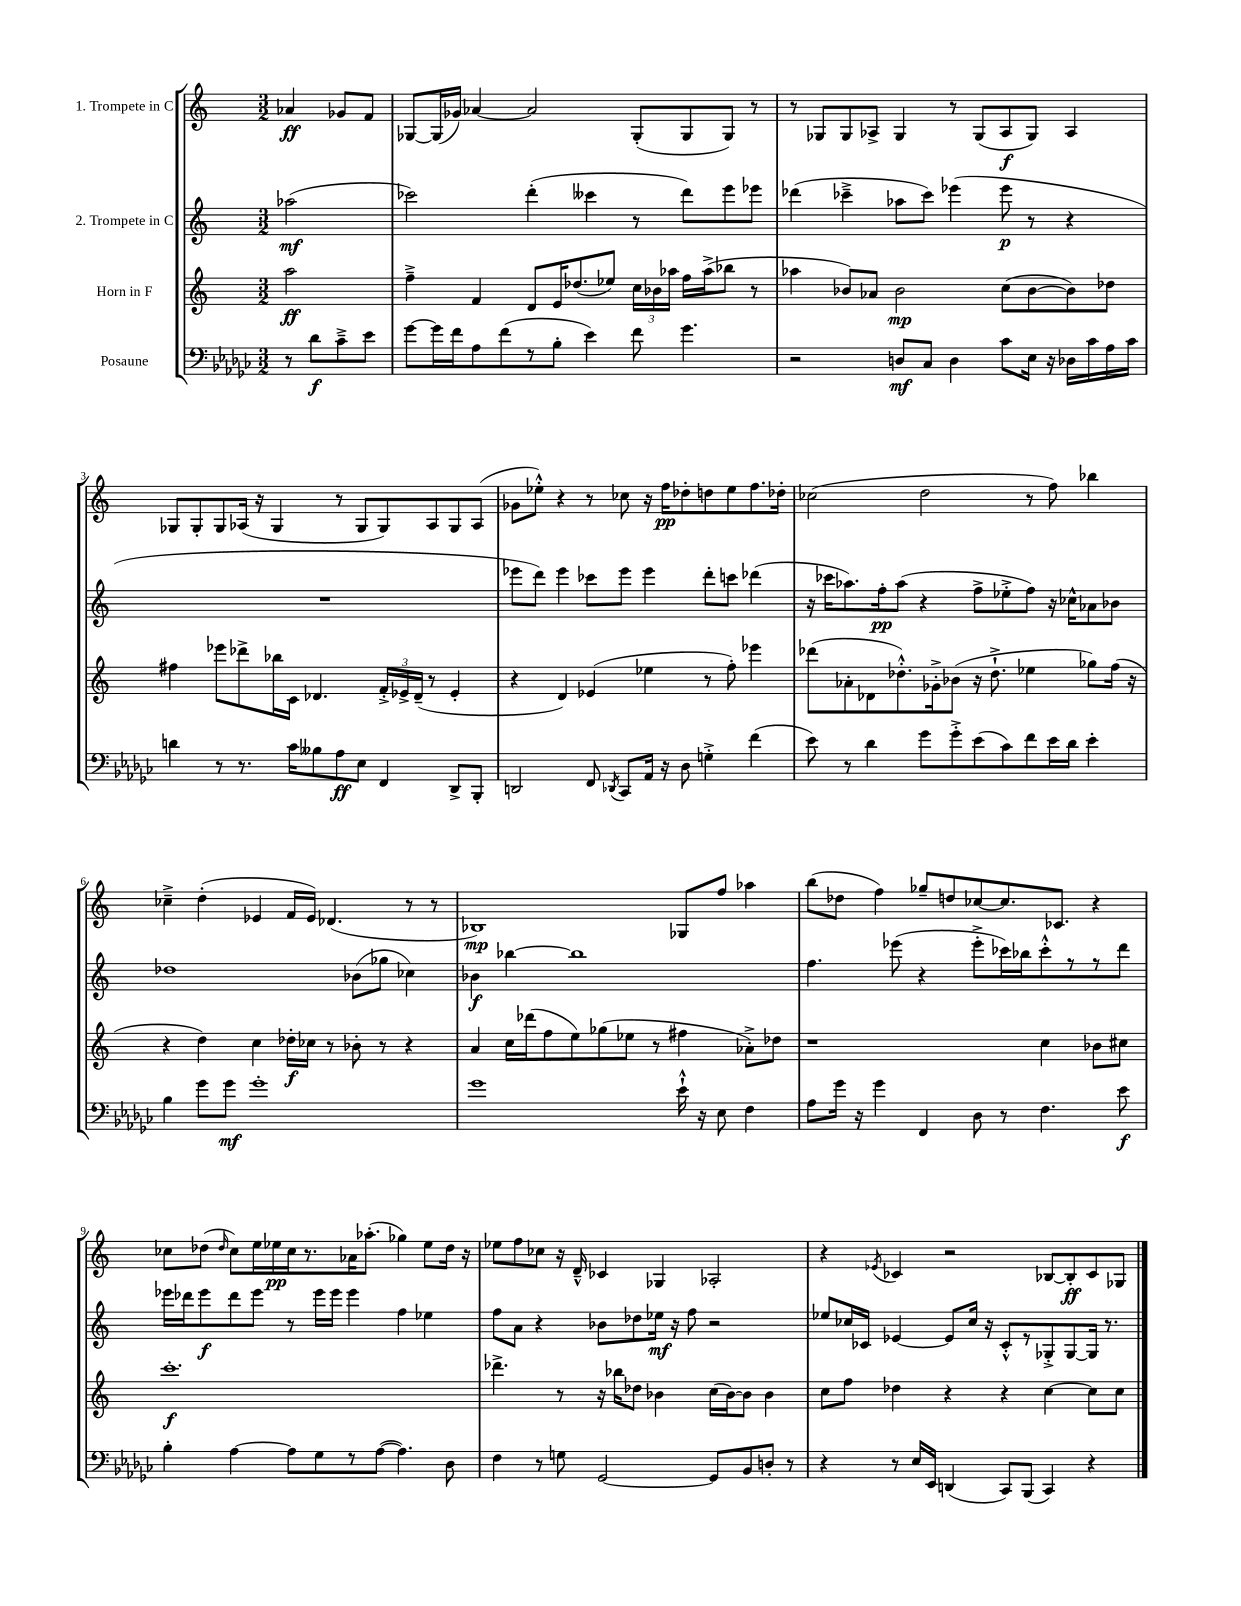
<<
\new StaffGroup <<
\new Staff = "s0" \with { instrumentName = "1. Trompete in C" } {
    \clef treble \key c \major \numericTimeSignature \time 3/2 \partial 2
    \autoBeamOff aes'4\ff ges'8[ f'8] |
    ges8[~ ges16( ges'16]) aes'4~ aes'2 ges8[-.( ges8 ges8]) r8 |
    r8 ges8[ ges8 aes8]-> ges4 r8 ges8[( aes8\f ges8]) aes4 |
    ges8[ ges8-. ges8 aes16]( r16 ges4 r8 ges8[ ges8) aes8 ges8 aes8]( |
    ges'8[ ees''8]-.-^) r4 r8 ces''8 r16 f''16[\pp des''8-. d''8 ees''8 f''8. des''16]-. |
    ces''2( d''2 r8 f''8) bes''4 |
    ces''4---> d''4-.( ees'4 f'16[ ees'16]) des'4.( r8 r8 |
    bes1\mp) ges8[ f''8] aes''4 |
    b''8[( des''8] f''4) ges''8[-- d''8 ces''8~ ces''8. ces'8.] r4 |
    ces''8[ des''8]( \grace { des''16 } ces''8[) e''16 ees''16\pp ces''16 r8. aes'16 aes''8.]-.( ges''4) ees''8[ des''16] r16 |
    ees''8[ f''8 ces''8] r16 d'16---^ ces'4 ges4 aes2-. |
    r4 \acciaccatura { ees'8 } ces'4 r2 bes8[~ bes8-.\ff ces'8 ges8] \bar "|." |
}
\new Staff = "s1" \with { instrumentName = "2. Trompete in C" } {
    \clef treble \key c \major \numericTimeSignature \time 3/2 \partial 2
    \autoBeamOff aes''2\mf( |
    ces'''2) d'''4-.( ceses'''4 r8 d'''8[) e'''8 ees'''8] |
    des'''4( ces'''4---> aes''8[ ces'''8]) ees'''4( ees'''8\p r8 r4 |
    R1. |
    ees'''8[ d'''8]) ees'''4 ces'''8[ ees'''8] ees'''4 d'''8[-. c'''8] des'''4( |
    r16 ces'''16[ aes''8.) f''16-.\pp aes''8]( r4 f''8[-> ees''8-.-> f''8]) r16 ces''16[-^ aes'8 bes'8] |
    des''1 bes'8[( ges''8] ces''4) |
    bes'4\f bes''4~ bes''1 |
    f''4. ees'''8( r4 ees'''8[-.-> ces'''16) bes''16 ces'''8-.-^ r8 r8 d'''8] |
    ees'''16[ des'''16 ees'''8\f des'''8 ees'''8] r8 ees'''16[ ees'''16] ees'''4 f''4 ees''4 |
    f''8[ a'8] r4 bes'8[ des''8 ees''16]\mf r16 f''8 r2 |
    ees''8[ ces''16 ces'16] ees'4~ ees'8[ ces''16] r16 ces'8[-.-^ r8 ges8-.-> ges8~ ges16] r8. \bar "|." |
}
\new Staff = "s2" \with { instrumentName = "Horn in F" } {
    \clef treble \key c \major \numericTimeSignature \time 3/2 \partial 2
    \autoBeamOff a''2\ff |
    f''4---> f'4 d'8[ e'16 des''8.( ees''8]) \tuplet 3/2 { c''16[ bes'16 aes''16] } f''16[ aes''16->( bes''8] r8 |
    aes''4 bes'8[) aes'8] bes'2\mp c''8[( bes'8~ bes'8) des''8] |
    fis''4 ees'''8[ des'''8-> bes''16 c'16] des'4. \tuplet 3/2 { f'16[-.-> ees'16-> des'16]--( } r8 ees'4-. |
    r4 d'4) ees'4( ees''4 r8 f''8-.) ees'''4 |
    des'''8[( aes'8-. des'8 des''8.-.-^) ges'16-.-> bes'8]( r16 des''8.-!-> ees''4 ges''8[) f''16]( r16 |
    r4 d''4) c''4 des''16[-.\f ces''16] r8 bes'8-. r8 r4 |
    a'4 c''16[ des'''16( f''8 e''8) ges''8( ees''8] r8 fis''4 aes'8[-.->) des''8] |
    r1 c''4 bes'8[ cis''8] |
    c'''1.-.\f |
    des'''4.-> r8 r16 bes''16[ des''8] bes'4 c''16[( bes'16~) bes'8] bes'4 |
    c''8[ f''8] des''4 r4 r4 c''4~ c''8[ c''8] \bar "|." |
}
\new Staff = "s3" \with { instrumentName = "Posaune" } {
    \clef bass \key ges \major \numericTimeSignature \time 3/2 \partial 2
    \autoBeamOff r8 des'8[\f ces'8---> ees'8] |
    ges'8[~ ges'16 f'16 aes8 f'8( r8 bes8]-. ees'4) f'8 ges'4. |
    r2 d8[\mf ces8] d4 ces'8[ ees16] r16 des16[ ces'16 aes16 ces'16] |
    d'4 r8 r8. ces'16[ beses8 aes8\ff ees8] f,4 des,8[-> bes,,8]-. |
    d,2 f,8 \acciaccatura { des,8 } ces,8[ aes,16] r16 des8 g4-.-> f'4( |
    ees'8) r8 des'4 ges'8[ ges'8-.-> ees'8( ces'8) f'8 ees'16 des'16] ees'4-. |
    bes4 ges'8[ ges'8]\mf ges'1-. |
    ges'1 ees'16-!-^ r16 ees8 f4 |
    aes8[ ges'16] r16 ges'4 f,4 des8 r8 f4. ees'8\f |
    bes4-. aes4~ aes8[ ges8 r8 aes8]~( aes4.) des8 |
    f4 r8 g8 ges,2~ ges,8[ bes,8 d8]-. r8 |
    r4 r8 ees16[ ees,16] d,4( ces,8[) bes,,8]( ces,4) r4 \bar "|." |
}
>>
>>
